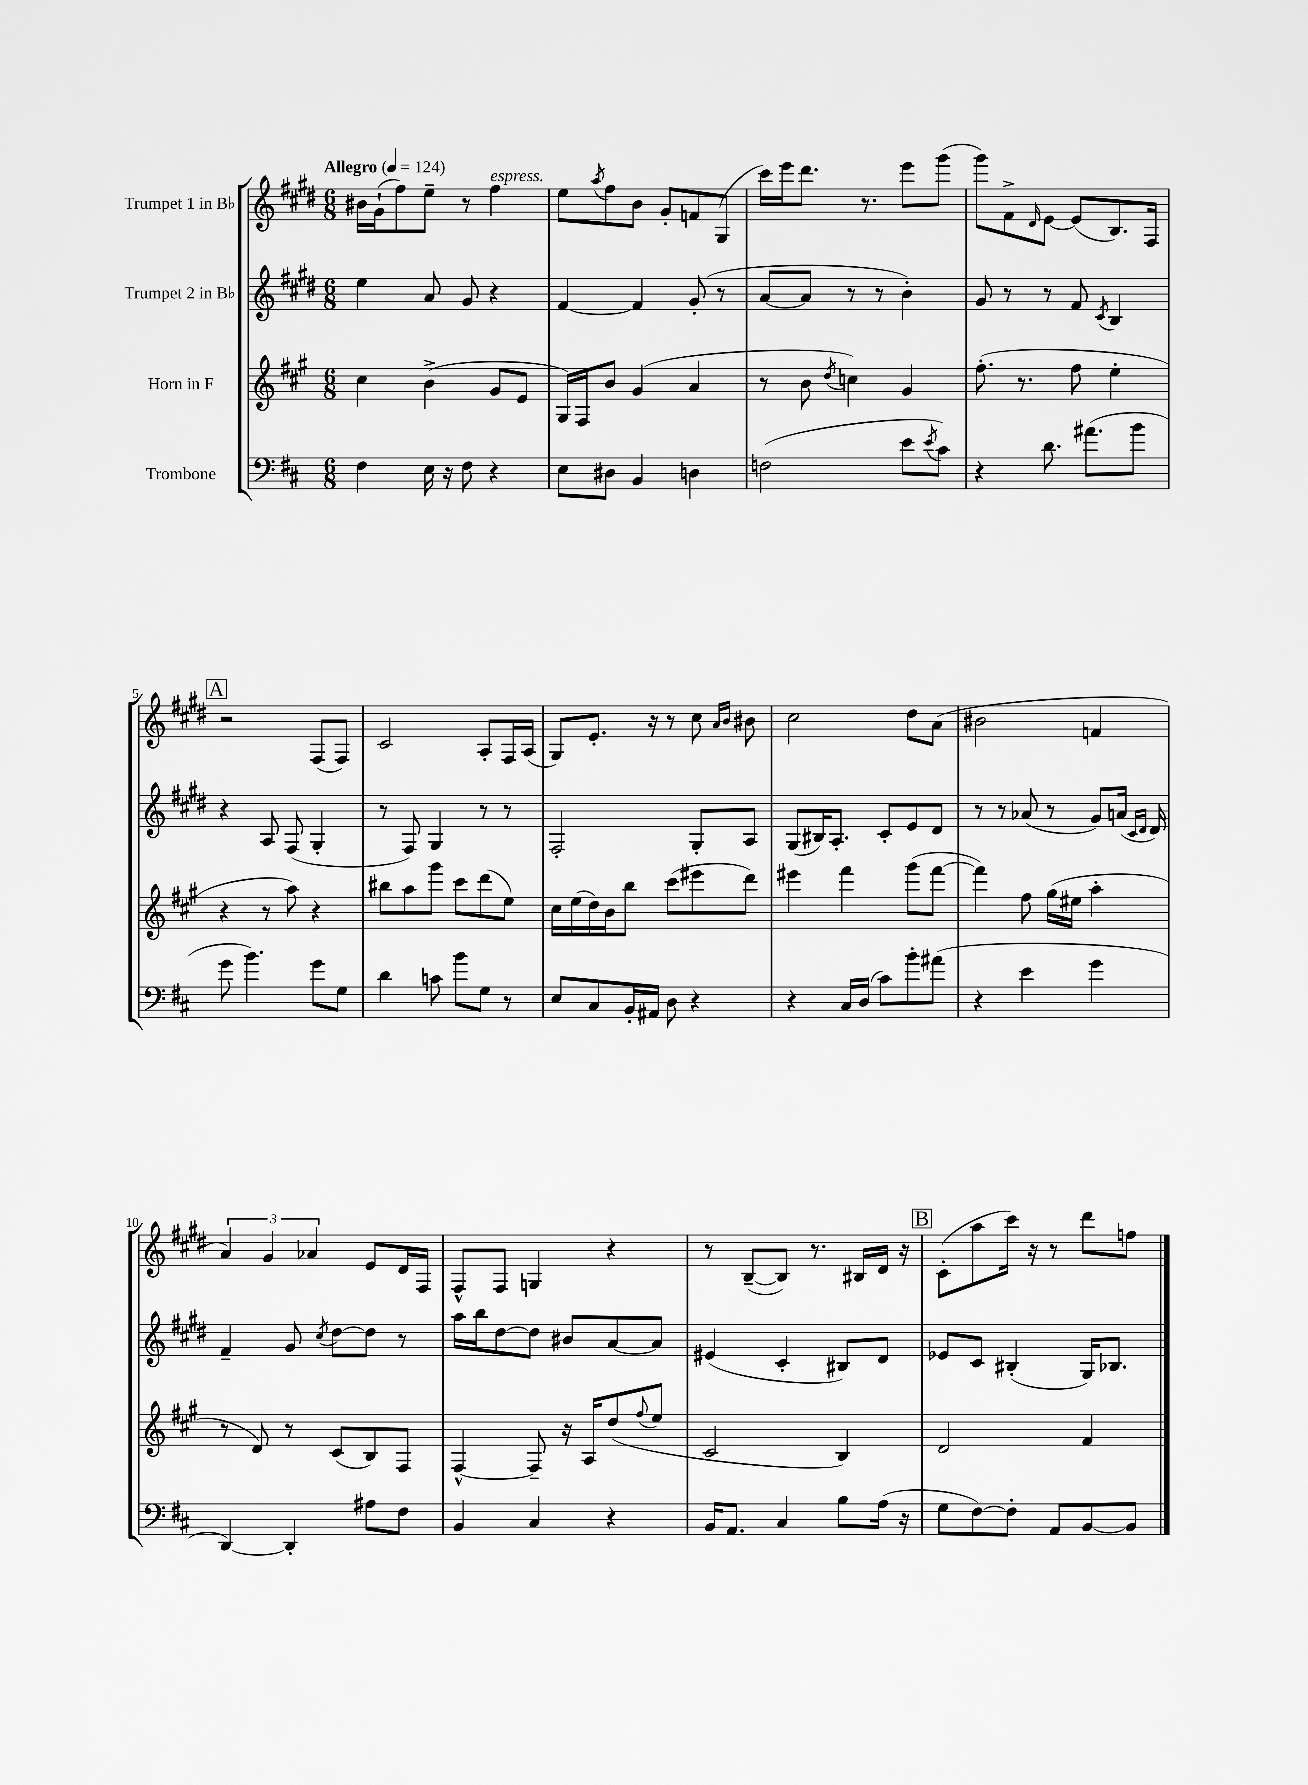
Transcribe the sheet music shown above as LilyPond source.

<<
\new StaffGroup <<
\new Staff = "s0" \with { instrumentName = "Trumpet 1 in Bb" } {
    \clef treble \key e \major \numericTimeSignature \time 6/8 \tempo "Allegro" 4 = 124
    bis'16 gis'16-!( fis''8) e''8-- r8 fis''4^\markup { \italic "espress." } |
    e''8 \acciaccatura { a''8 } fis''8 b'8 gis'8-. f'8 gis8( |
    cis'''16) e'''16 dis'''8. r8. e'''8 gis'''8( |
    gis'''8) fis'8-> \grace { dis'16 } e'8~ e'8( b8.) fis16 |
    \mark \markup { \box "A" } r2 fis8( fis8) |
    cis'2 a8-. fis16 a16( |
    gis8) e'8.-. r16 r8 cis''8 \grace { a'16 b'16 } bis'8 |
    cis''2 dis''8 a'8( |
    bis'2 f'4 |
    \tuplet 3/2 { a'4) gis'4 aes'4 } e'8 dis'16 fis16 |
    fis8-^ fis8 g4 r4 |
    r8 b8~--( b8) r8. bis16 dis'16 r16 |
    \mark \markup { \box "B" } cis'8-.( a''8 cis'''16) r16 r8 dis'''8 f''8 \bar "|." |
}
\new Staff = "s1" \with { instrumentName = "Trumpet 2 in Bb" } {
    \clef treble \key e \major \numericTimeSignature \time 6/8
    e''4 a'8 gis'8 r4 |
    fis'4~ fis'4 gis'8-.( r8 |
    a'8~ a'8 r8 r8 b'4-.) |
    gis'8 r8 r8 fis'8 \acciaccatura { cis'8 } b4 |
    \mark \markup { \box "A" } r4 a8 fis8( gis4-. |
    r8 fis8) gis4 r8 r8 |
    fis2-. gis8-. a8 |
    gis8( bis16) a8.-. cis'8-. e'8 dis'8 |
    r8 r8 aes'8( r8 gis'8) a'16( \grace { cis'16 dis'16 } dis'16) |
    fis'4-- gis'8 \acciaccatura { cis''8 } dis''8~ dis''8 r8 |
    a''16 b''16 dis''8~ dis''8 bis'8 a'8~ a'8 |
    eis'4( cis'4-. bis8) dis'8 |
    \mark \markup { \box "B" } ees'8 cis'8 bis4-.( gis16) bes8. \bar "|." |
}
\new Staff = "s2" \with { instrumentName = "Horn in F" } {
    \clef treble \key a \major \numericTimeSignature \time 6/8
    cis''4 b'4->( gis'8 e'8 |
    gis16) fis16 b'8 gis'4( a'4 |
    r8 b'8 \acciaccatura { d''8 } c''4) gis'4 |
    fis''8.-.( r8. fis''8 e''4-. |
    \mark \markup { \box "A" } r4 r8 a''8) r4 |
    bis''8 a''8 gis'''8 cis'''8 d'''8( e''8) |
    cis''16 e''16( d''16) b'16 b''8 cis'''8( eis'''8 d'''8) |
    eis'''4 fis'''4 gis'''8( fis'''8~ |
    fis'''4) fis''8 gis''16( eis''16 a''4-. |
    r8 d'8) r8 cis'8( b8) fis8 |
    fis4~-^ fis8-- r16 a16 d''8( \appoggiatura { fis''8 } e''8 |
    cis'2 b4) |
    \mark \markup { \box "B" } d'2 fis'4 \bar "|." |
}
\new Staff = "s3" \with { instrumentName = "Trombone" } {
    \clef bass \key d \major \numericTimeSignature \time 6/8
    fis4 e16 r16 fis8 r4 |
    e8 dis8 b,4 d4 |
    f2( e'8 \acciaccatura { e'8 } cis'8) |
    r4 d'8. ais'8.( b'8 |
    \mark \markup { \box "A" } g'8 b'4.) g'8 g8 |
    d'4 c'8 b'8 g8 r8 |
    e8 cis8 b,16-. ais,16 d8 r4 |
    r4 cis16 d16( cis'8) b'8-. ais'8( |
    r4 e'4 g'4 |
    d,4~) d,4-. ais8 fis8 |
    b,4 cis4 r4 |
    b,16 a,8. cis4 b8 a16( r16 |
    \mark \markup { \box "B" } g8 fis8~) fis8-. a,8 b,8~ b,8 \bar "|." |
}
>>
>>
